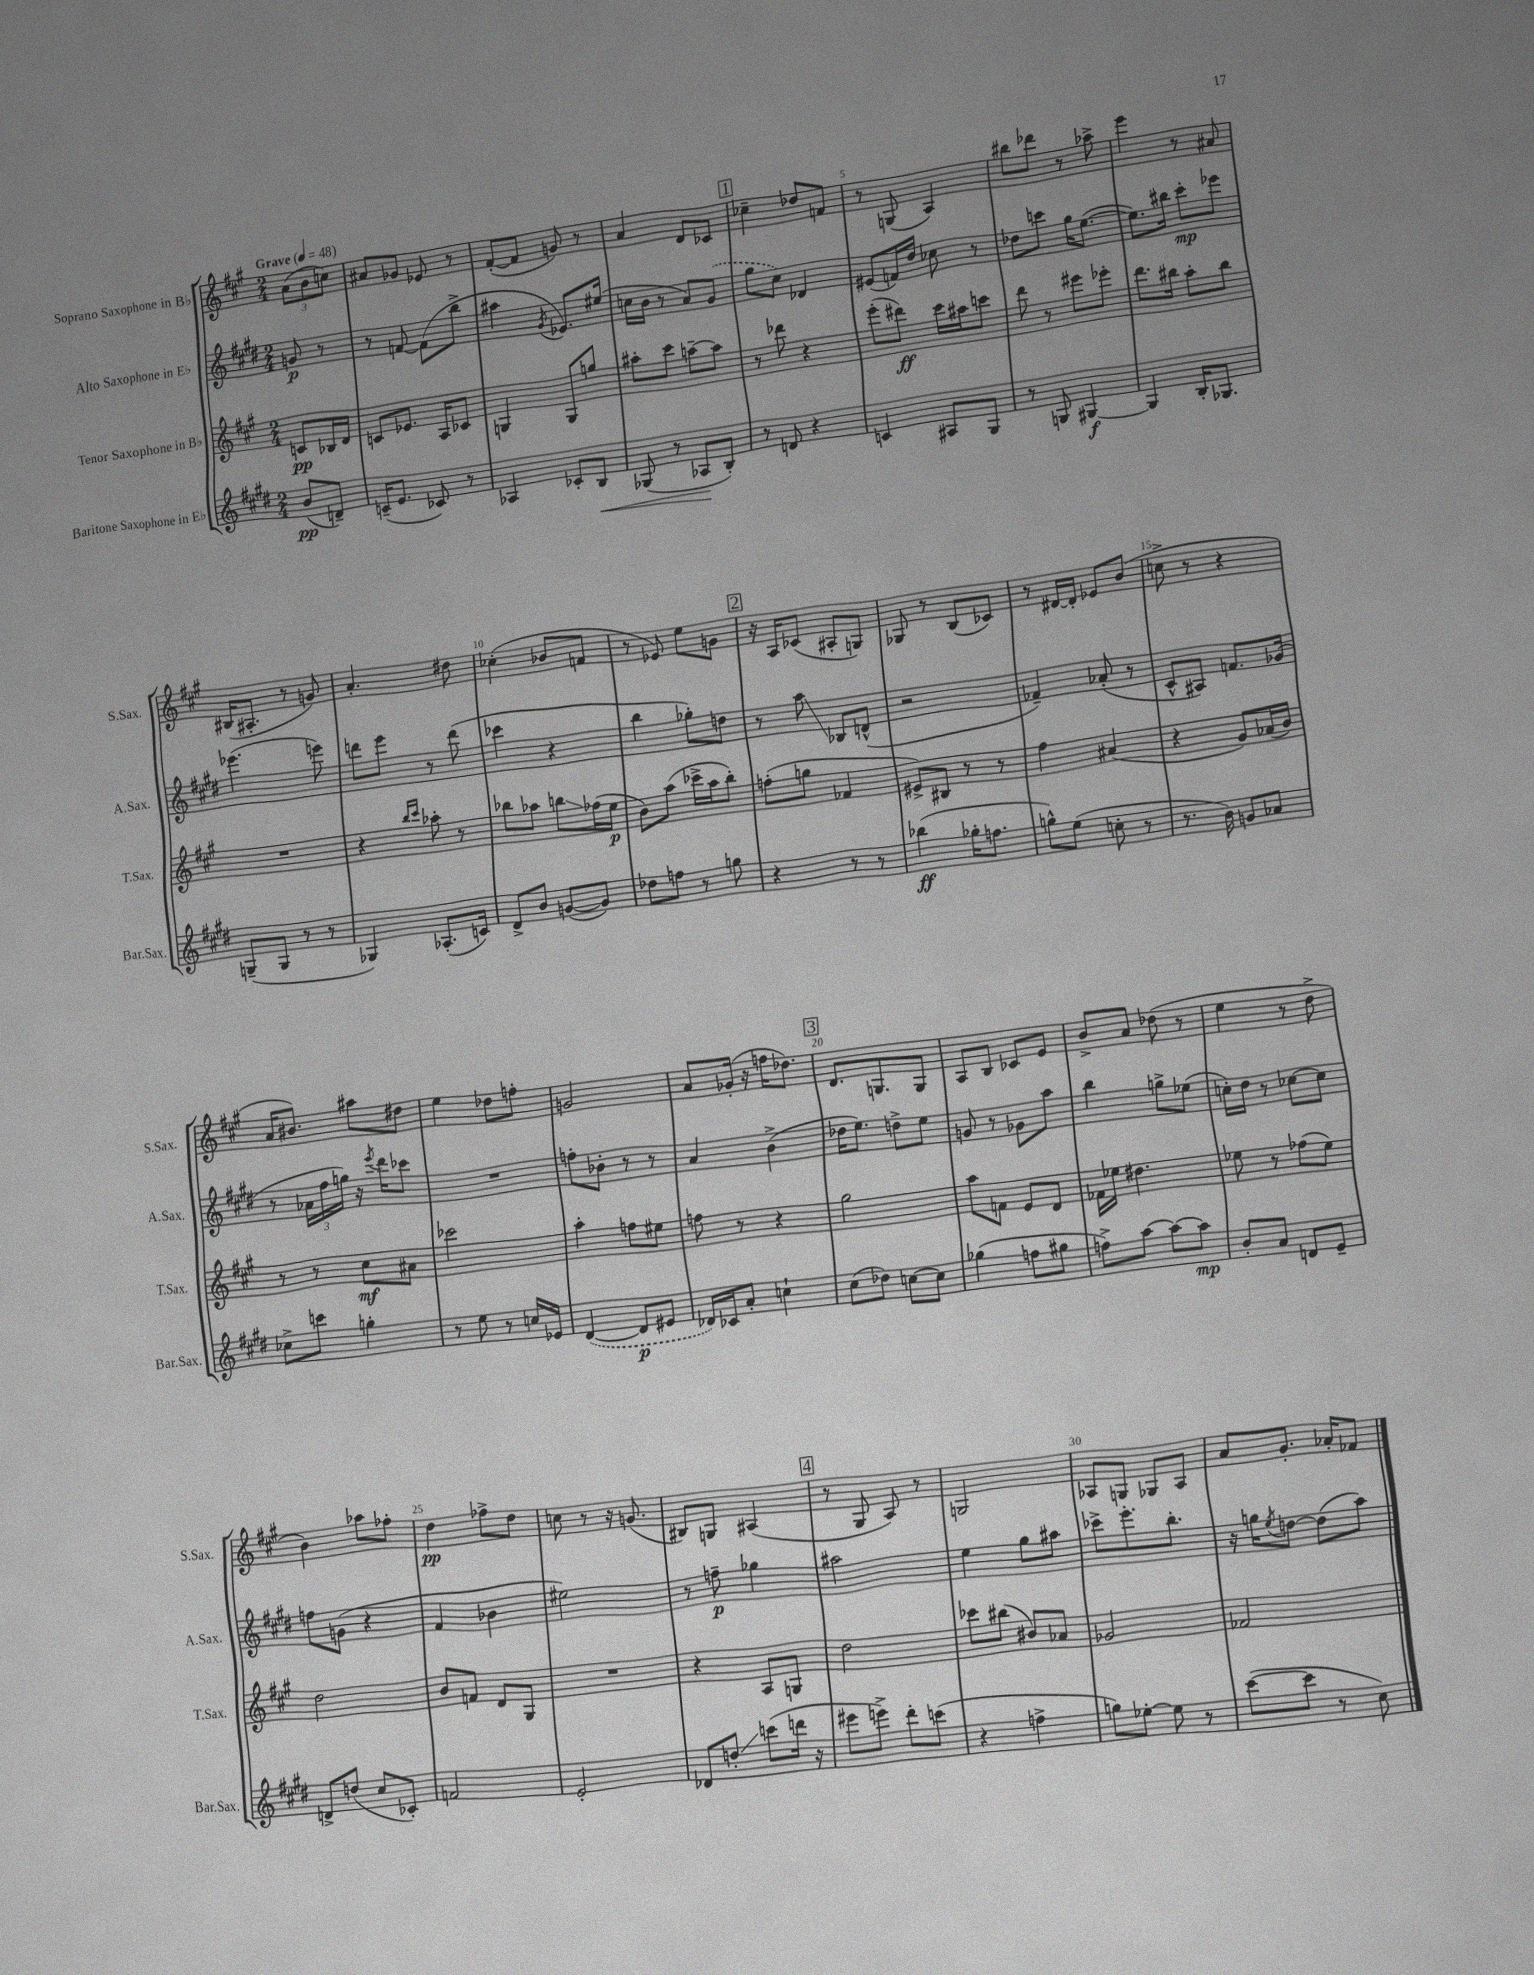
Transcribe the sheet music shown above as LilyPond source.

<<
\new StaffGroup <<
\new Staff = "s0" \with { instrumentName = "Soprano Saxophone in Bb" shortInstrumentName = "S.Sax." } {
    \clef treble \key a \major \numericTimeSignature \time 2/4 \partial 4 \tempo "Grave" 4 = 48
    \tuplet 3/2 { a'8( b'8 c''8) } |
    ais'8 ges'8 ees'8 r8 |
    fis'8~-.( fis'8 g'8) r8 |
    a'4 d'8 ces'8 |
    \mark \markup { \box "1" } ces''4-- des''8 f'8 |
    r8 g8( a4) |
    bis''8 des'''8 r8 aes''8-> |
    e'''4 r8 ais'8 |
    bis16( ais8.-. r8 g'8) |
    a'4.-. dis''8 |
    ces''4-.( bes'8 f'8 |
    r8 ees'8) e''8 g'8 |
    \mark \markup { \box "2" } r16 a16 ces'8( ais8-. g8) |
    ges8 r8 b8( ces'8) |
    r8 dis'16~ dis'16-. ees'8 b'8( |
    c''8-> r8 r4 |
    a'16 bis'8.) ais''8 dis''8 |
    e''4 des''8 f''8-. |
    g'2 |
    a'8 ges'16-.( r16 f''16 des''8.) |
    \mark \markup { \box "3" } d'8. g8. g8 |
    a8 b8 ces'8 e'8 |
    b'8-> a'8 des''8( r8 |
    e''4 r8 d''8-> |
    b'4) aes''8 fes''8-. |
    d''4\pp fes''8-> d''8 |
    c''8 r8 r16 g'8.( |
    bis8) g8 ais4( |
    \mark \markup { \box "4" } r8 gis8 a8) r8 |
    g2 |
    aes8 g8 ges8 aes8 |
    a'8 gis'8.-. aes'16-. fes'8 \bar "|." |
}
\new Staff = "s1" \with { instrumentName = "Alto Saxophone in Eb" shortInstrumentName = "A.Sax." } {
    \clef treble \key e \major \numericTimeSignature \time 2/4 \partial 4
    g'8\p r8 |
    r8 f'8~ f'8( b''8-> |
    ais''4 \acciaccatura { gis'8 } ees'8.) eis''16( |
    c''16 b'16 r8 a'8) \once \slurDashed gis'8( |
    \mark \markup { \box "1" } gis''8 cis''8) des'4 |
    eis'8( f'16) dis''16 ces''8 r8 |
    des''8 c'''8 gis''16 e''8.~( |
    e''8.) bis''16 cis'''8-.\mp ees'''8 |
    ees'''4.( e'''8) |
    d'''8 e'''8 r8 d'''8( |
    ces'''4 r4 |
    b''4 ges''8-.) d''8 |
    \mark \markup { \box "2" } r8 a''8\glissando bes8 d'8-^( |
    r2 |
    fes'4--) aes'8-.( r8 |
    cis'8-^ ais8) f'8. ges'16( |
    r8 \tuplet 3/2 { aes'16 fis''16 g''16) } r16 \acciaccatura { e'''8 } dis'''16 ces'''8 |
    R2 |
    f''8-. bes'8-. r8 r8 |
    a'4 b'4->( |
    \mark \markup { \box "3" } des''16 e''8.) d''8-> e''8 |
    g'8 r8 ges'8 a''8 |
    b''4 g''8-> ees''8( |
    c''16-.) dis''16 r8 ces''8~ ces''8 |
    f''8 g'8( r4 |
    fis'4 bes'4 |
    eis''2) |
    r8 f''8--\p ges''4 |
    \mark \markup { \box "4" } ais''2 |
    e''4 gis''8 ais''8 |
    ces'''8-> e'''8.-. b''8.-. |
    r16 g''16 \acciaccatura { e''8 } d''8~ d''8( a''8) \bar "|." |
}
\new Staff = "s2" \with { instrumentName = "Tenor Saxophone in Bb" shortInstrumentName = "T.Sax." } {
    \clef treble \key a \major \numericTimeSignature \time 2/4 \partial 4
    c'8\pp bes16 d'16 |
    c'8 ees'8. a16 ces'8 |
    g4 g8 g''8 |
    ais''8-. cis'''8 a''8~-- a''8 |
    \mark \markup { \box "1" } r8 des'''8 r4 |
    e'''8-.( dis'''8\ff) cis'''16 ais''16 c'''8 |
    d'''8 r8 eis'''8 ees'''8-. |
    d'''8. bis''16 a''8-. bis''8 |
    R2 |
    r4 \grace { b''16 cis'''16 } aes''8-. r8 |
    bes''8 aes''8 b''8\glissando fes''16( e''16\p |
    b'8) a''8( ces'''16-> a''16 b''8-.) |
    \mark \markup { \box "2" } f''8-.( g''8 fes'4 |
    eis'8->) bis8 r8 r8 |
    fis''4 ais'4( |
    r4 gis'8) aes'16( b'16) |
    r8 r8 cis''8\mf ais'8 |
    ces'''2 |
    a''4-. f''8 eis''8 |
    f''8 r8 r4 |
    \mark \markup { \box "3" } gis''2 |
    a''8 f'8 e'8 d'8 |
    fes'16 ees''16 dis''4. |
    ees''8 r8 fes''8( ees''8) |
    d''2 |
    b'8 f'8 d'8 gis8 |
    R2 |
    r4 a8 g8 |
    \mark \markup { \box "4" } d''2 |
    ces'''8 bis''8( bis'8) aes'8 |
    ges'2 |
    fes'2 \bar "|." |
}
\new Staff = "s3" \with { instrumentName = "Baritone Saxophone in Eb" shortInstrumentName = "Bar.Sax." } {
    \clef treble \key e \major \numericTimeSignature \time 2/4 \partial 4
    b'8\pp( d'8--) |
    c'16--( e'8. ces'8) r8 |
    aes4 ces'8-. b8\< |
    ges8( r8 aes8\! b8-.) |
    \mark \markup { \box "1" } r8 d'8 r4 |
    c'4 ais8 gis8 |
    r8 g8 gis4~\f |
    gis4 b16-. ges8. |
    g8--( g8 r8 r8 |
    ges4) aes8.-.( c'16) |
    dis'8-> b'8 g'8~( g'8) |
    des''8 f''8 r8 g''8 |
    \mark \markup { \box "2" } r4 r8 r8 |
    bes''4\ff( ges''16-. f''8. |
    g''8-^) e''8( c''8-. r8 |
    r8. b'16) g'8 aes'8 |
    ces''8-> c'''8 g''4-. |
    r8 e''8 r8 c''16 ees'16 |
    \once \slurDashed dis'4~( dis'8\p eis'8 |
    des'16) ces'16 a'8-. c''4-! |
    \mark \markup { \box "3" } cis''8( des''8) c''8~ c''8 |
    ges''4( f''8 gis''8 |
    f''8->) a''8~ a''8~ a''8\mp |
    b'8-. a'8 d'8 e'8-- |
    d'8-> d''8( cis''8 ces'8-.) |
    f'2 |
    e'2-. |
    des'8 d''8-.\glissando c'''8( d'''16 r16 |
    \mark \markup { \box "4" } eis'''8 e'''8->) dis'''8-. c'''8( |
    r4 f''4-> |
    g''8) ees''8~-. ees''8 r8 |
    cis'''8~( cis'''8 r8 cis''8) \bar "|." |
}
>>
>>
\layout { \context { \Score \override BarNumber.break-visibility = ##(#f #t #t) barNumberVisibility = #(every-nth-bar-number-visible 5) } }
